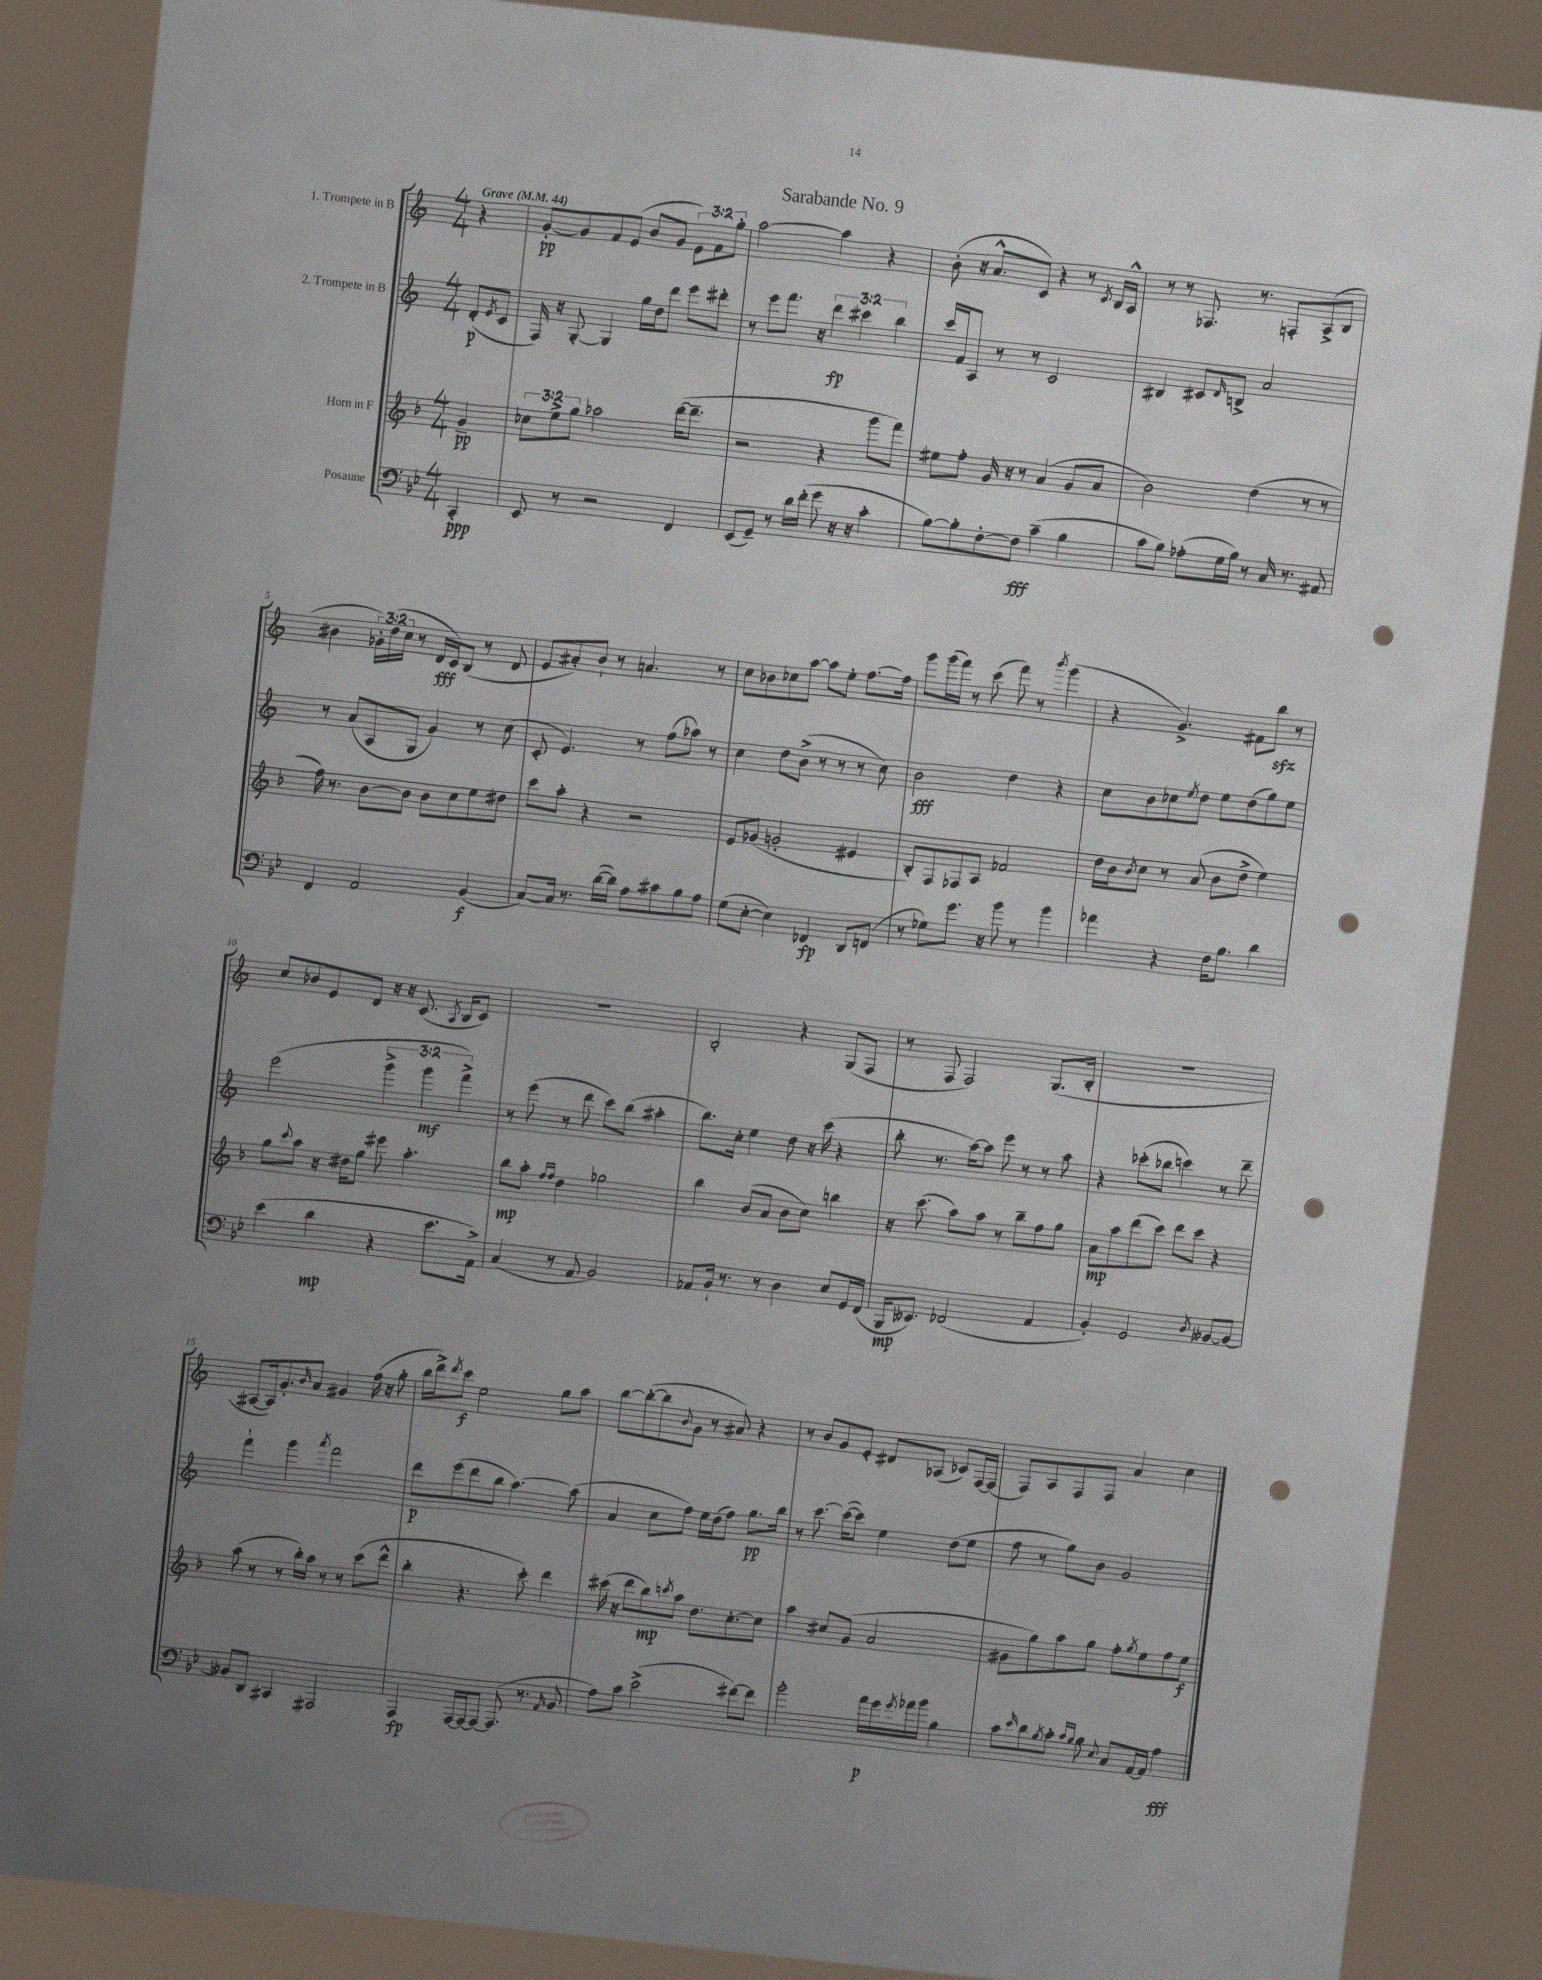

**kern	**dynam	**kern	**dynam	**kern	**dynam	**kern	**dynam
*part4	*part4	*part3	*part3	*part2	*part2	*part1	*part1
*staff4	*staff4	*staff3	*staff3	*staff2	*staff2	*staff1	*staff1
*I"Posaune	*	*I"Horn in F	*	*I"2. Trompete in B	*	*I"1. Trompete in B	*
*clefF4	*	*clefG2	*	*clefG2	*	*clefG2	*
*k[b-e-]	*	*k[b-]	*	*k[]	*	*k[]	*
*M4/4	*	*M4/4	*	*M4/4	*	*M4/4	*
*MM44	*	*MM44	*	*MM44	*	*MM44	*
=	=	=	=	=	=	=	=
!	!	!	!	!	!	!LO:TX:a:B:t=Grave	!
4CC'/	ppp	4g~/	pp	(8d'/L	p	4r	.
.	.	.	.	8qe/	.	.	.
.	.	.	.	8c/J	.	.	.
=1	=1	=1	=1	=1	=1	=1	=1
8EE-/	.	12cc-X\L	.	16F/)	.	[8g'/L	pp
.	.	.	.	16r	.	.	.
.	.	12ee^\	.	.	.	.	.
8r	.	.	.	[8G'/	.	8g/]	.
.	.	12gg\J	.	.	.	.	.
2r	.	2aa-X\	.	4G/]	.	8f/	.
.	.	.	.	.	.	(8e/J	.
.	.	.	.	16gg\LL	.	8b/L	.
.	.	.	.	16dd\J	.	.	.
.	.	.	.	8ddd\J	.	8g/J	.
4FF/	.	([16ddd\KL	.	8eee\L	.	12e\L)	.
.	.	8.ddd~\J]	.	.	.	.	.
.	.	.	.	.	.	12f\	.
.	.	.	.	8ddd#X'\J	.	.	.
.	.	.	.	.	.	12gg'\J	.
=2	=2	=2	=2	=2	=2	=2	=2
(8EE-/L	.	2r	.	8r	.	[2aa\	.
8GG~/J)	.	.	.	8eee\L	.	.	.
8r	.	.	.	8.fff\J	.	.	.
16d\LL	.	.	.	.	.	.	.
(16f'\JJ	.	.	.	16r	.	.	.
8g\	.	4r	.	6ddd\	fp	4aa\]	.
16r	.	.	.	.	.	.	.
.	.	.	.	6ccc#X\	.	.	.
16r	.	.	.	.	.	.	.
4c'\	.	8ggg\L	.	.	.	4r	.
.	.	.	.	6bb\	.	.	.
.	.	8fff\J)	.	.	.	.	.
=3	=3	=3	=3	=3	=3	=3	=3
[8B-\L)	.	8ee#X\L	.	16ccc/LL	.	(8b'\	.
.	.	.	.	16f/J	.	.	.
8B-'\]	.	8ff'\J	.	8A/J	.	16r	.
.	.	.	.	.	.	8.a^^/L	.
[8F'\	.	16g/	.	8r	.	.	.
.	.	16r	.	.	.	.	.
8F\J]	fff	8r	.	8r	.	8c/J)	.
(4c~\	.	(4a/	.	2c/	.	4r	.
4B-\	.	8g/L	.	.	.	8r	.
.	.	.	.	.	.	8qc/	.
.	.	8a/J	.	.	.	16B/LL	.
.	.	.	.	.	.	16A^^/JJ	.
=4	=4	=4	=4	=4	=4	=4	=4
8c\L	.	2b-\)	.	4B#X/	.	8r	.
8B-\J)	.	.	.	.	.	8r	.
(8A-X'\L	.	.	.	8c#X/L	.	8.F-X/	.
.	.	.	.	16qqd/	.	.	.
16G\L	.	.	.	8Bn^/J	.	.	.
16B-\JJ)	.	.	.	.	.	8.r	.
8r	.	(4dd\	.	2a/	.	.	.
16C/	.	.	.	.	.	8Fn'/L	.
8.r	.	.	.	.	.	.	.
.	.	8r	.	.	.	(8A^/	.
8AA#X/	.	8r	.	.	.	8B/J	.
!!LO:LB:g=z
=5	=5	=5	=5	=5	=5	=5	=5
4FF/	.	16ff\)	.	8r	.	4b#X\	.
.	.	8.r	.	.	.	.	.
.	.	.	.	(8a/L	.	.	.
2AA/	.	[8b-\L	.	8A/	.	24g-X'\LL)	.
.	.	.	.	.	.	(24dd\	.
.	.	.	.	.	.	24cc\JJ	.
.	.	8b-\J]	.	8G/J	.	8r	.
.	.	8b-\L	.	4g/)	.	16d/LL	fff
.	.	.	.	.	.	16c/J)	.
.	.	8cc\	.	.	.	(8B/J	.
(4BB-/	f	8ee\	.	8r	.	8r	.
.	.	8dd#X\J	.	(8cc\	.	8d/	.
=6	=6	=6	=6	=6	=6	=6	=6
[8C/L)	.	8ccc\L	.	8c'/	.	8e/L	.
16C/Jk]	.	8aa'\J	.	4.e/)	.	8a#X'/)	.
8.r	.	.	.	.	.	.	.
.	.	4r	.	.	.	8b`/J	.
([16d\LL	.	.	.	.	.	8r	.
16d\JJ])	.	.	.	.	.	.	.
8A\L	.	2r	.	8r	.	4.an/	.
8c#X\	.	.	.	(8ff\L	.	.	.
8B-\	.	.	.	8aa-X\J)	.	.	.
8A\J	.	.	.	8r	.	8r	.
=7	=7	=7	=7	=7	=7	=7	=7
(8G\L	.	8e/L	.	4cc\	.	8cc\L	.
[8E-'\J	.	(8g-X/J	.	.	.	8b-X\	.
4E-\])	.	2gn'/	.	8dd\L	.	8cc-X\	.
.	.	.	.	(8b^\J	.	[8aa\J	.
4FF-X/	fp	.	.	8r	.	8aa\L]	.
.	.	.	.	8r	.	8ee'\J	.
8DD/L	.	4e#X/	.	8r	.	[8.ff\L	.
(8FFn/J	.	.	.	8cc\)	.	.	.
.	.	.	.	.	.	16ff\Jk]	.
=8	=8	=8	=8	=8	=8	=8	=8
8r	.	8B-'/L)	.	2b\	fff	8ggg\L	.
8G-X\L)	.	8F/	.	.	.	(16ggg\L	.
.	.	.	.	.	.	16fff\JJ)	.
8.g\J	.	8F-X/	.	.	.	8r	.
.	.	8A/J	.	.	.	(8ccc\	.
16r	.	.	.	.	.	.	.
8b-\	.	2f-X/	.	4dd\	.	8fff\)	.
8r	.	.	.	.	.	8r	.
.	.	.	.	.	.	8qbbb/	.
4b-\	.	.	.	4r	.	(4ggg\	.
=9	=9	=9	=9	=9	=9	=9	=9
4a-X\	.	16dd\LL	.	8cc\L	.	4r	.
.	.	16b-\J	.	.	.	.	.
.	.	8qb-/	.	.	.	.	.
.	.	8cc\J	.	8b\	.	.	.
4r	.	8r	.	8cc-X\	.	4.g^/)	.
.	.	.	.	8qee/	.	.	.
.	.	(8a/	.	8dd\J	.	.	.
16F\KL	.	8b-\L	.	8ee\L	.	.	.
8.B-\J	.	.	.	.	.	.	.
.	.	8dd^\J	.	(8dd\	.	8f#X\L	.
4d\	.	4ee\)	.	8gg\)	.	8bbzz\J	.
.	.	.	.	8ee\J	.	8r	.
!!LO:LB:g=z
=10	=10	=10	=10	=10	=10	=10	=10
(4e-\	.	8gg\L	.	(2eee\	.	8cc/L	.
.	.	8qqccc/	.	.	.	.	.
.	.	8aa\J	.	.	.	8b-X/	.
4d\	mp	16r	.	.	.	8e/	.
.	.	16dd#X\KL	.	.	.	.	.
.	.	8gg\J	.	.	.	8d/J	.
4r	.	8eee#X\	.	6ggg^\	.	16r	.
.	.	.	.	.	.	16r	.
.	.	4.aa'\	.	.	.	(8.c/	.
.	.	.	.	6ggg\	mf	.	.
8.e-\L	.	.	.	.	.	.	.
.	.	.	.	.	.	8qA/	.
.	.	.	.	.	.	16B/KL	.
.	.	.	.	6fff^\)	.	.	.
.	.	.	.	.	.	8c/J)	.
16AA^\Jk)	.	.	.	.	.	.	.
=11	=11	=11	=11	=11	=11	=11	=11
(4C/	.	8bb-\L	mp	8r	.	1r	.
.	.	8aa'\J	.	(8eee\	.	.	.
.	.	16qqff/LL	.	.	.	.	.
.	.	16qqff/JJ	.	.	.	.	.
8r	.	4dd\	.	8r	.	.	.
8AA/	.	.	.	8ddd\	.	.	.
2BB-/)	.	2gg-X\	.	8ccc\L)	.	.	.
.	.	.	.	(8bb\J	.	.	.
.	.	.	.	4aa#X'\	.	.	.
=12	=12	=12	=12	=12	=12	=12	=12
8AA-X/L	.	4bb-\	.	8.bb\L)	.	2B'/	.
16BB-`/Jk	.	.	.	.	.	.	.
8.r	.	.	.	16cc'\Jk	.	.	.
.	.	(8b-/L	.	4ee\	.	.	.
8r	.	8a/J	.	.	.	.	.
4D\	.	8b-\L	.	8dd\	.	4r	.
.	.	8cc\J)	.	16r	.	.	.
.	.	.	.	(16ccc\	.	.	.
8E-/L	.	4bbn\	.	4r	.	(8G/L	.
16GG/L	.	.	.	.	.	8F/J	.
(16FF/JJ	.	.	.	.	.	.	.
=13	=13	=13	=13	=13	=13	=13	=13
16BBB-/KL	mp	16r	.	8bb'\	.	8r	.
8.EE--X/J)	.	(8.ccc\	.	.	.	.	.
.	.	.	.	8.r	.	8F/	.
(2FF-X/	.	8aa\L)	.	.	.	2F/)	.
.	.	.	.	[16aa\KL)	.	.	.
.	.	8aa\J	.	8aa\J]	.	.	.
.	.	8r	.	8eee\	.	.	.
.	.	8bb-~\L	.	8r	.	.	.
4AA/	.	8ff\	.	8r	.	(8.G/L	.
.	.	8gg\J	.	8aa\	.	.	.
.	.	.	.	.	.	16B'/Jk	.
=14	=14	=14	=14	=14	=14	=14	=14
4BB-'/)	.	8a\L	mp	4r	.	1r	.
.	.	8aa\	.	.	.	.	.
2GG/	.	(8ddd\	.	(8ccc-X'\L	.	.	.
.	.	8ccc\J)	.	8bb-X\J	.	.	.
.	.	8ddd\L	.	4cccn\)	.	.	.
.	.	8ccc\J	.	.	.	.	.
8qD/	.	.	.	.	.	.	.
[8BB--X/L	.	4r	.	8r	.	.	.
8BB--/J_	.	.	.	8ddd~\	.	.	.
!!LO:LB:g=z
=15	=15	=15	=15	=15	=15	=15	=15
8BB--X/L]	.	(8aa\	.	4fff`\	.	[8A#X/L	.
8DD/J	.	8r	.	.	.	16A#/k])	.
.	.	.	.	.	.	8.g'/	.
4CC#X/	.	8r	.	4ggg\	.	.	.
.	.	.	.	.	.	16qqb/	.
.	.	16bb-'\LL)	.	.	.	8a/J	.
.	.	16aa\JJ	.	.	.	.	.
.	.	.	.	8qaaa/	.	.	.
2AAA#X/	.	8r	.	2fff\	.	4g#X/	.
.	.	8r	.	.	.	.	.
.	.	(8ccc\L	.	.	.	(16ff\	.
.	.	.	.	.	.	16r	.
.	.	8ddd^^\J	.	.	.	8gg'\	.
=16	=16	=16	=16	=16	=16	=16	=16
4AAA/	fp	4bb-'\	.	8ddd\L	p	16bb\LL	.
.	.	.	.	.	.	16ddd^\J)	.
.	.	.	.	.	.	8qddd/	.
.	.	.	.	(8eee\	.	8ccc\J	f
[16AAA/LL	.	4.r	.	8ddd\	.	2ee\	.
16AAA/J_	.	.	.	.	.	.	.
8AAA/J_	.	.	.	8bb\J	.	.	.
(8.AAA/]	.	.	.	[4.aa\)	.	.	.
.	.	8ccc'\)	.	.	.	.	.
8.r	.	.	.	.	.	.	.
.	.	4ddd\	.	.	.	8gg\L	.
16qqAA/	.	.	.	.	.	.	.
8BB-/	.	.	.	(8aa\]	.	8aa\J	.
=17	=17	=17	=17	=17	=17	=17	=17
8A\L)	.	(16ccc#X\	.	4a/	.	[8bb\L	.
.	.	16r	.	.	.	.	.
8c\J	.	8ddd\L	.	.	.	(8bb'\_	.
(2e-^\	.	8bb-\)	mp	8cc\L	.	8bb\]	.
.	.	8qcccn/	.	.	.	8qqb/	.
.	.	8aa\J	.	8ff\J)	.	8g\J	.
.	.	8.dd\L	.	16ee\LL	.	8r	.
.	.	.	.	(16dd\J	.	.	.
.	.	.	.	8ff\J)	.	8a#X/)	.
.	.	[8.cc'\	.	.	.	.	.
[8f#X\L)	.	.	.	8.gg\L	pp	4r	.
8f#\J]	.	8cc\J]	.	.	.	.	.
.	.	.	.	16bb\Jk	.	.	.
=18	=18	=18	=18	=18	=18	=18	=18
2b-'\	.	4aa\	.	8r	.	8r	.
.	.	.	.	[8.ccc\	.	8b/L	.
.	.	8cc#X/L	.	.	.	8g/	.
.	.	.	.	(16ccc\KL_	.	.	.
.	.	(8g/J	.	8ccc\J])	.	8e'/J	.
16a\LL	p	2a/	.	4ee\	.	8d#X/L	.
16g\	.	.	.	.	.	.	.
8qg/	.	.	.	.	.	.	.
16a-X\	.	.	.	.	.	(8A-X/J	.
16b-\JJ	.	.	.	.	.	.	.
4B-\	.	.	.	(8dd\L	.	8c-X/L)	.
.	.	.	.	8ee\J	.	[16F/L	.
.	.	.	.	.	.	(16F/JJ]	.
=19	=19	=19	=19	=19	=19	=19	=19
8c\L	.	8g#X\L	.	8ff\	.	8F/L)	.
16qqe-/	.	.	.	.	.	.	.
8d\	.	8gg\)	.	8r	.	8A/	.
8qB-/	.	.	.	.	.	.	.
8c'\J	.	8aa\	.	8gg\L)	.	8F/	.
16qqc/LL	.	.	.	.	.	.	.
16qqB-/JJ	.	.	.	.	.	.	.
8B-\	.	8gg\J	.	8b\J	.	8F/J	.
8qqE-/	.	.	.	.	.	.	.
8C/L	.	8ff'\L	.	2g/	.	4a/	.
.	.	8qgg/	.	.	.	.	.
[16AA/L	.	8ee\	.	.	.	.	.
16AA/JJ]	.	.	.	.	.	.	.
4A\	fff	8ff\	.	.	.	4cc\	.
.	.	8ee\J	f	.	.	.	.
==	==	==	==	==	==	==	==
*-	*-	*-	*-	*-	*-	*-	*-
